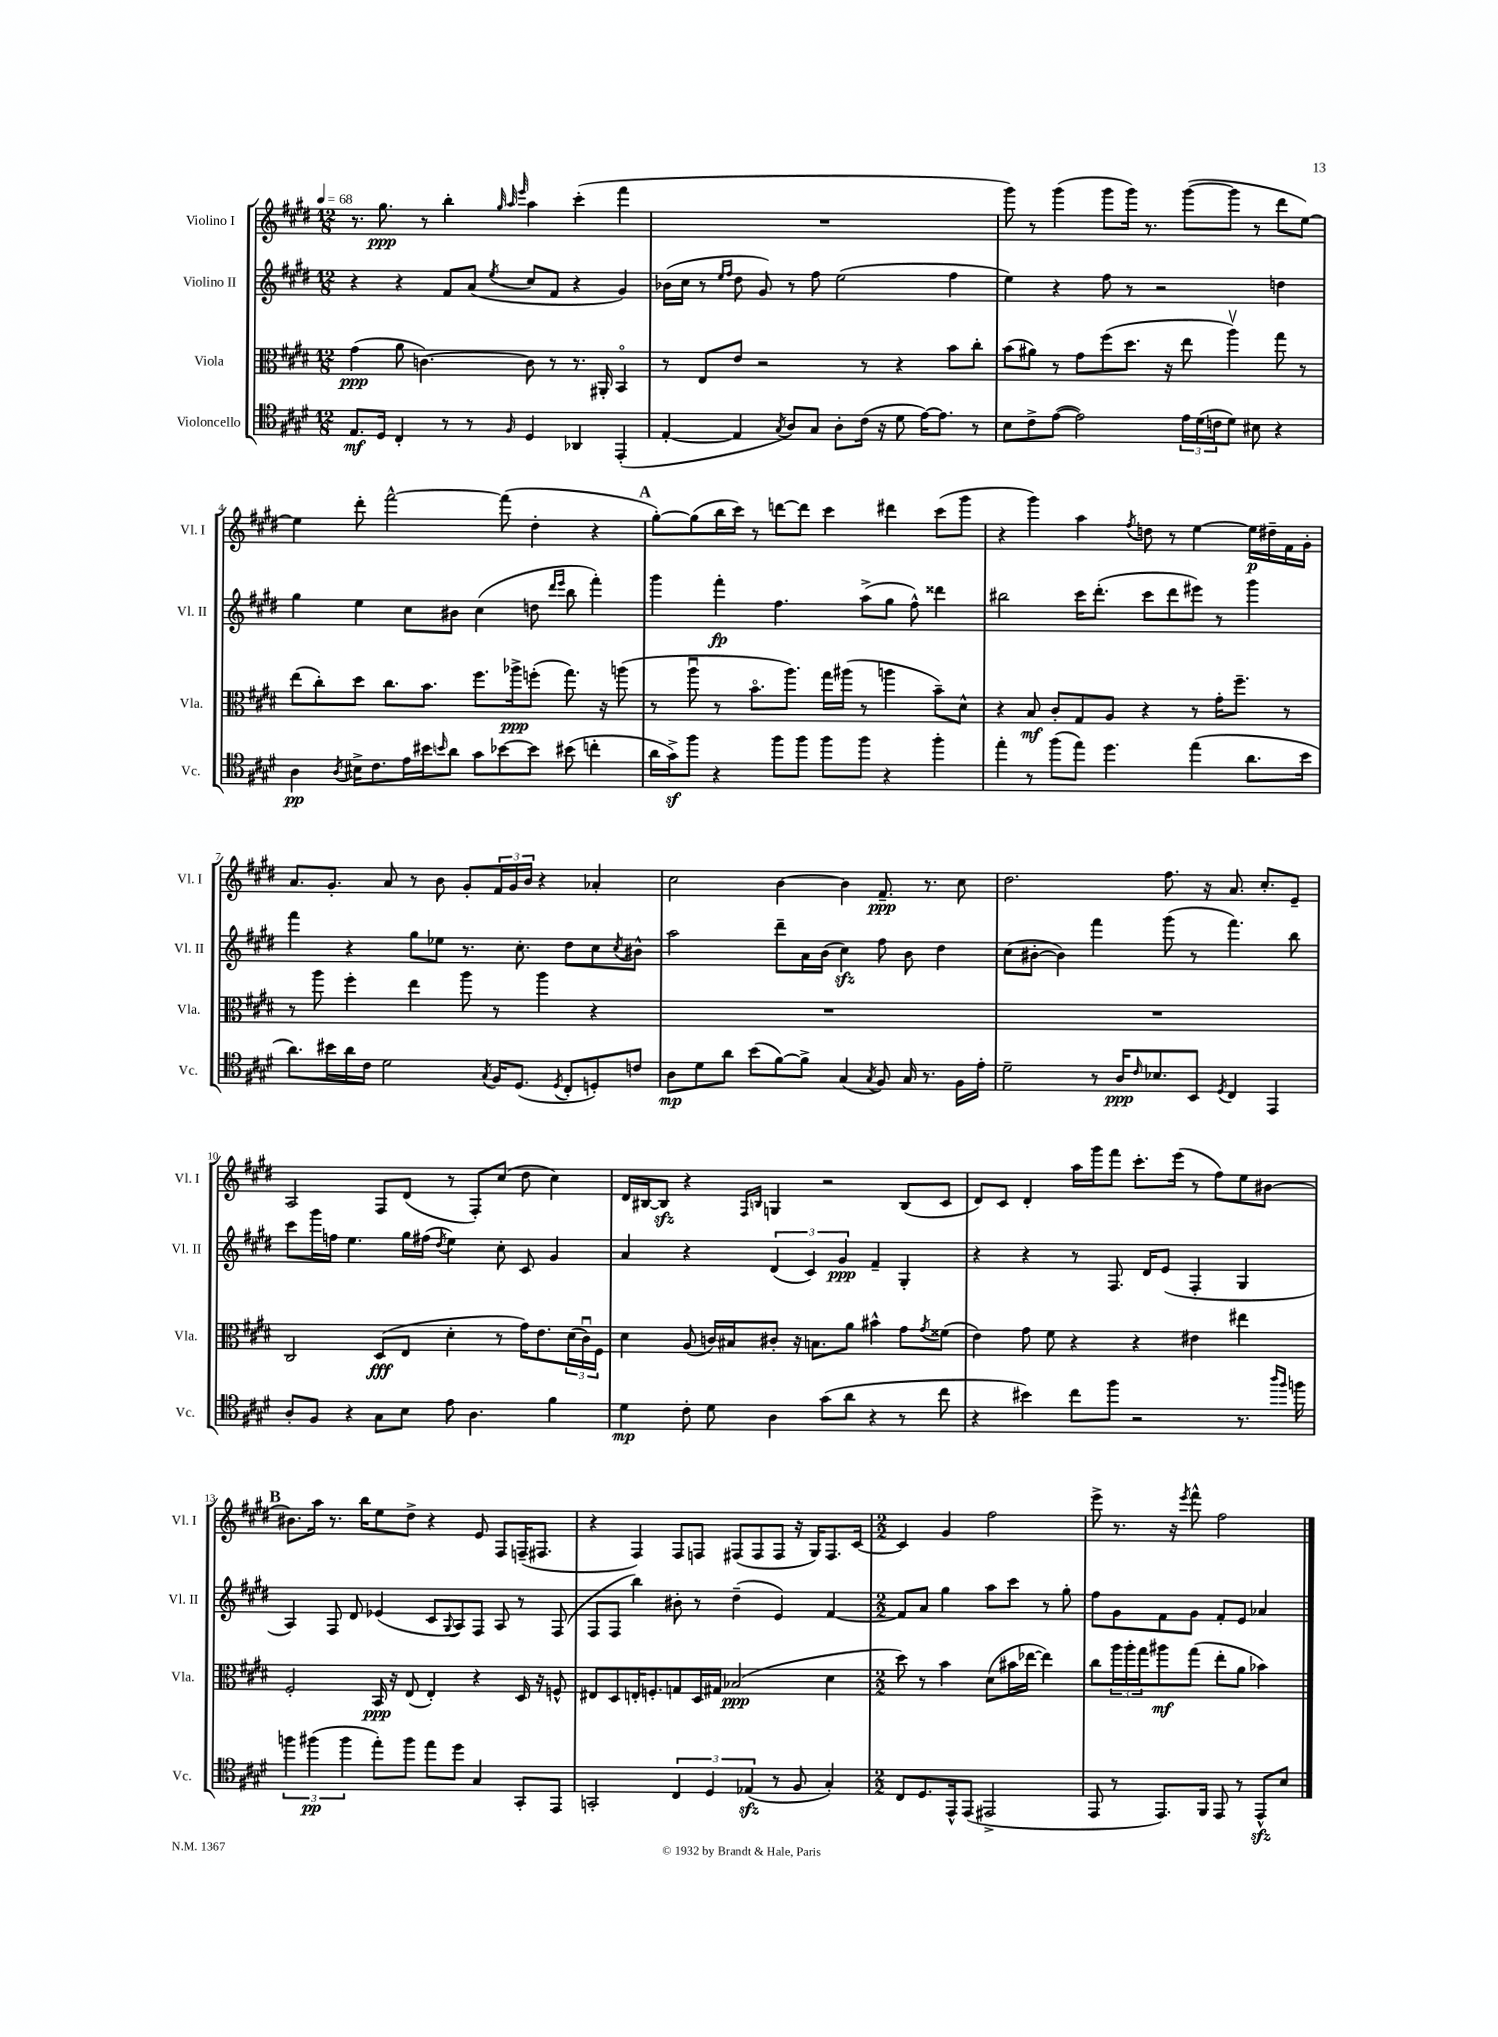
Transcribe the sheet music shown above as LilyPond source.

<<
\new StaffGroup <<
\new Staff = "s0" \with { instrumentName = "Violino I" shortInstrumentName = "Vl. I" } {
    \clef treble \key e \major \numericTimeSignature \time 12/8 \tempo 4 = 68
    r8. gis''8.\ppp r8 b''4-. \grace { gis''32 a''32 e'''32 } a''4 cis'''4-.( fis'''4 |
    R1. |
    gis'''8) r8 gis'''4( gis'''8 gis'''16) r8. gis'''8~( gis'''8 r8 dis'''8 e''8~) |
    e''4 dis'''8-. fis'''2~-^ fis'''8( dis''4-. r4 |
    \mark \markup { \bold "A" } gis''8~-.) gis''8( b''16 cis'''16) r8 d'''8~ d'''8 cis'''4 dis'''4 cis'''8( gis'''8 |
    r4 gis'''4) a''4 \acciaccatura { fis''8 } d''8 r8 e''4~ e''16\p dis''16-- fis'16 gis'16-. |
    a'8. gis'8.-. a'8 r8 b'8 gis'8-. \tuplet 3/2 { fis'16 gis'16 b'16 } r4 aes'4-. |
    cis''2 b'4~ b'4 fis'8.--\ppp r8. cis''8 |
    dis''2. fis''8. r16 a'8. cis''8.-. e'8-- |
    a2 fis8 dis'8( r8 fis8-.) cis''8( dis''8 cis''4) |
    dis'16 bis16~ bis8\sfz r4 \grace { fis16 b16 } g4 r2 b8( cis'8 |
    dis'8) cis'8 dis'4-. a''16 gis'''16 fis'''8 cis'''8.-. e'''16( r8 fis''8) e''8 bis'8~ |
    \mark \markup { \bold "B" } bis'8. a''16 r8. b''16 e''8 dis''8-> r4 e'8 fis8 f16--( fis8. |
    r4 fis4) fis8 f8 fis8( fis8 fis8 r16 gis16) fis8. cis'16~ |
    \numericTimeSignature \time 2/2 cis'4 gis'4 fis''2 |
    e'''8-> r8. r16 \acciaccatura { e'''8 } fis'''8-^ fis''2 \bar "|." |
}
\new Staff = "s1" \with { instrumentName = "Violino II" shortInstrumentName = "Vl. II" } {
    \clef treble \key e \major \numericTimeSignature \time 12/8
    r4 r4 fis'8 a'8( \acciaccatura { e''8 } cis''8 fis'8 r4 gis'4) |
    bes'16( cis''16 r8 \grace { e''16 fis''16 } dis''8 gis'8) r8 fis''8 e''2( fis''4 |
    e''4) r4 fis''8 r8 r2 d''4 |
    gis''4 e''4 cis''8 bis'8 cis''4( d''8 \grace { dis'''16 e'''16 } b''8 fis'''4-.) |
    \mark \markup { \bold "A" } gis'''4 fis'''4-.\fp fis''4. a''8->( gis''8 fis''8-^) disis'''4 |
    bis''2 cis'''16 dis'''8.-.( cis'''8 dis'''8 eis'''8) r8 gis'''4 |
    fis'''4 r4 gis''8 ees''8 r8. cis''8.-. dis''8 cis''8 \acciaccatura { cis''8 } bis'8-^ |
    a''2 dis'''8-- a'16 b'16( cis''4\sfz) fis''8 b'8 dis''4 |
    cis''8( bis'8~-. bis'4) fis'''4 gis'''8( r8 fis'''4.) b''8 |
    cis'''8 gis'''16 f''16 e''4. gis''16 fis''16( \acciaccatura { dis''8 } e''4) cis''8-. cis'8 gis'4 |
    a'4 r4 \tuplet 3/2 { dis'4( cis'4) gis'4\ppp } fis'4-- gis4-. |
    r4 r4 r8 fis8. dis'16 e'8( fis4-. gis4 |
    \mark \markup { \bold "B" } a4) fis8 dis'8 ees'4( cis'8 \appoggiatura { gis8 } a8) fis8 a8 r8 fis8( |
    fis8 fis8 b''4) bis'8-. r8 dis''4--( e'4) fis'4~ |
    \numericTimeSignature \time 2/2 fis'8 a'8 gis''4 a''8 cis'''8 r8 gis''8-. |
    fis''8 gis'8 fis'8 gis'8 fis'8-. e'8 aes'4 \bar "|." |
}
\new Staff = "s2" \with { instrumentName = "Viola" shortInstrumentName = "Vla." } {
    \clef alto \key e \major \numericTimeSignature \time 12/8
    gis'4\ppp( a'8 c'4.~) c'8 r8 r8. ais,16-. b,4\flageolet |
    r8 e8 e'8 r2 r8 r4 b'8 cis''8-. |
    b'8( ais'8) r8 gis'8 fis''8( dis''8. r16 e''8 a''4\upbow) gis''8 r8 |
    e''8( cis''8-.) dis''8 cis''8. b'8. fis''8. aes''16->\ppp f''8-.( gis''8.) r16 a''8( |
    \mark \markup { \bold "A" } r8 a''8\downbow r8 b'8.\flageolet a''8.) gis''16 ais''16( r8 a''4 b'8--) dis'8-^ |
    r4 b8\mf cis'8-. gis8 a8 r4 r8 gis'16-. fis''8.-- r8 |
    r8 a''8 fis''4-. e''4 a''8 r8 a''4 r4 |
    R1. |
    R1. |
    cis2 dis8\fff( e8 dis'4-. r8 gis'16) e'8. \tuplet 3/2 { dis'16( cis'16\downbow) fis16 } |
    dis'4 a8( c'16) bis16 cis'8-. r16 b8. a'8 bis'4-^ gis'8 \acciaccatura { gis'8 } fisis'8( |
    e'4) gis'8 fis'8 r4 r4 eis'4 eis''4 |
    \mark \markup { \bold "B" } fis2-. b,16\ppp r16 e8( e4-.) r4 dis16 r16 f8-^ |
    eis8 dis8 e16-. f8.-. g8 dis16 gis16 bes2\ppp( dis'4 |
    \numericTimeSignature \time 2/2 dis''8) r8 b'4 dis'8( bis'16 ees''16~ ees''4) |
    cis''8 \tuplet 3/2 { a''16 a''16-. gis''16 } ais''8\mf gis''8( e''8-. a'8 bes'4) \bar "|." |
}
\new Staff = "s3" \with { instrumentName = "Violoncello" shortInstrumentName = "Vc." } {
    \clef tenor \key e \major \numericTimeSignature \time 12/8
    e8.\mf dis16 cis4-. r8 r8 \grace { fis16 } dis4 aes,4 e,4-.( |
    e4~-. e4 \acciaccatura { gis8 } a8) gis8 a8-. cis'16( r16 dis'8 e'16~) e'8. r8 |
    b8 cis'8-> e'8~( e'2) \tuplet 3/2 { e'16 dis'16( c'16 } dis'8) bis8 r4 |
    a4\pp \acciaccatura { a8 } bis16-> cis'8. e'16 bis'16 \grace { b'16 } a'8 gis'8 bes'8~ bes'8 bis'8( c''4-. |
    \mark \markup { \bold "A" } a'16 gis'16->\sf) fis''8 r4 fis''8 fis''8 fis''8 fis''8 r4 fis''4-. |
    e''4-. r8 fis''8( e''8) dis''4. e''4( a'8. b'16 |
    a'8.) bis'16 a'16 cis'16 dis'2 \acciaccatura { gis8 } fis16 dis8.( \acciaccatura { dis8 } cis8-. d8-.) c'8 |
    a8\mp dis'8 a'8 b'8( fis'8~) fis'8-> gis4( \acciaccatura { gis8 } fis8) gis16 r8. fis16 e'16-. |
    dis'2-- r8 a16\ppp \grace { cis'16 } bes8. b,8 \acciaccatura { dis8 } cis4 e,4 |
    a8-. fis8 r4 gis8 b8 e'8 a4. fis'4 |
    dis'4\mp cis'8-. dis'8 a4 gis'8( a'8 r4 r8 cis''8 |
    r4 bis'4) cis''8 fis''8 r2 r8. \grace { a''16 fis''16 } f''16 |
    \mark \markup { \bold "B" } \tuplet 3/2 { f''4 fis''4\pp( fis''4 } e''8-.) fis''8 e''8 dis''8 gis4 gis,8-. e,8 |
    g,2-. \tuplet 3/2 { cis4 dis4 ees4\sfz( } r8 fis8 gis4-.) |
    \numericTimeSignature \time 2/2 cis8 dis8. e,16-^ e,8( eis,2-> |
    e,8 r8 e,8.) fis,16 e,8 r8 e,8-^\sfz b8 \bar "|." |
}
>>
>>
